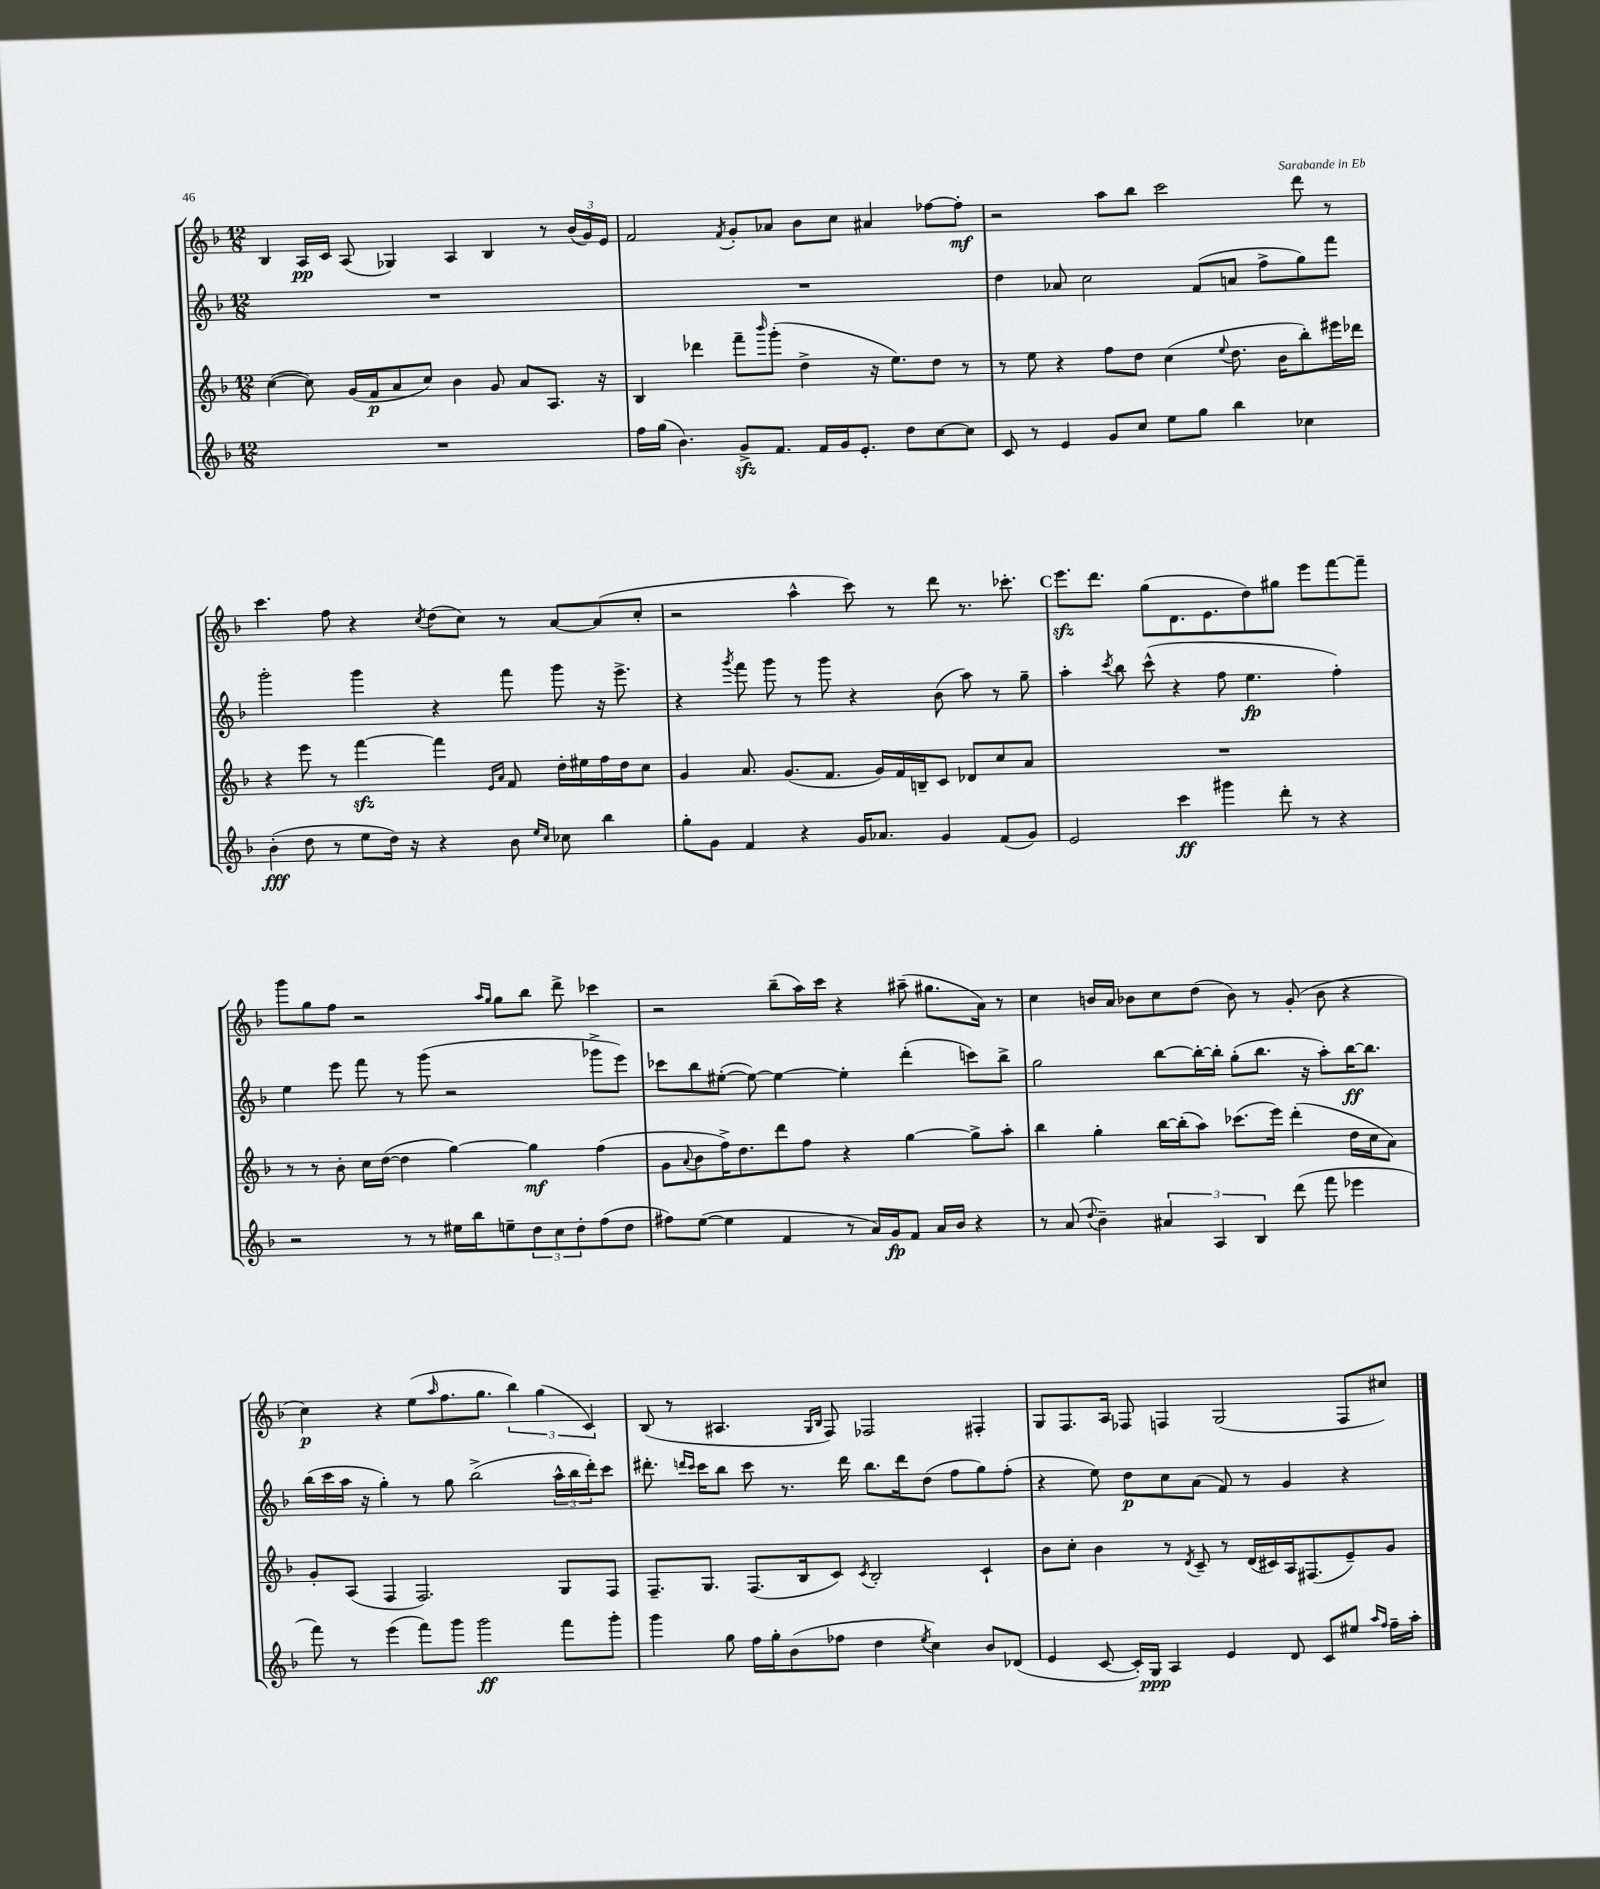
<<
\new StaffGroup <<
\new Staff = "s0" {
    \clef treble \key f \major \numericTimeSignature \time 12/8
    bes4 a16\pp c'16 a8( ges4) a4 bes4 r8 \tuplet 3/2 { bes'16( g'16) e'16 } |
    f'2 \acciaccatura { f'8 } g'8-. aes'8 bes'8 c''8 ais'4 fes''8~ fes''8-.\mf |
    r2 a''8 bes''8 c'''2 d'''8 r8 |
    c'''4. f''8 r4 \acciaccatura { c''8 } d''8( c''8) r8 a'8~ a'8( c''8-. |
    r2 a''4-^ c'''8) r8 d'''8 r8. ces'''8.-. |
    \mark \markup { \bold "C" } e'''8.\sfz d'''8. g''8( d'8. e'8. d''8) gis''8 e'''8 f'''8~ f'''8-- |
    g'''8 g''8 f''8 r2 \grace { a''16 g''16 } g''8 bes''8 d'''8-> ces'''4 |
    r2 bes''8--( a''16) c'''16 r4 ais''8--( gis''8. a'16) r8 |
    c''4 b'16 a'16 bes'8 c''8 d''8( bes'8) r8 g'8-.( bes'8 r4 |
    c''4\p) r4 e''8( \grace { a''16 } f''8. g''8. \tuplet 3/2 { bes''4) g''4( c'4) } |
    bes8( r8 ais4. \grace { g16 bes16 } f8) fes2 fis4-. |
    g8 f8. a16 fes8 f4 g2( f8 cis''8) \bar "|." |
}
\new Staff = "s1" {
    \clef treble \key f \major \numericTimeSignature \time 12/8
    R1. |
    R1. |
    d''4 aes'8 c''2 f'8( a'8 f''8-> g''8) f'''8 |
    g'''2-. g'''4 r4 f'''8 g'''8 r16 e'''8.-> |
    r4 \acciaccatura { g'''8 } f'''8 g'''8 r8 g'''8 r4 bes'8( a''8) r8 g''8-- |
    \mark \markup { \bold "C" } a''4-. \acciaccatura { c'''8 } bes''8 c'''8-^( r4 f''8 e''4.\fp f''4-.) |
    e''4 e'''8 f'''8 r8 g'''8( r2 ges'''8-> e'''8) |
    ces'''8 bes''8 eis''8~-.( eis''8~) eis''4~ eis''4-. d'''4-.( c'''8) bes''8-> |
    g''2 bes''8~ bes''16~-. bes''16-. g''8-.( bes''8. r16 a''8-.) bes''16~\ff bes''8. |
    bes''16( c'''16 a''16 r16 g''4-.) r8 g''8 bes''2->( \tuplet 3/2 { a''16-^ bes''16 d'''16-.) } c'''8 |
    dis'''8.-. \grace { d'''16 c'''16 } c'''16 bes''8 c'''8 r8. d'''16 bes''8. d'''16 d''8( f''8 g''8) f''8-.( |
    r4 e''8) d''8\p c''8 a'8( f'8) r8 g'4 r4 \bar "|." |
}
\new Staff = "s2" {
    \clef treble \key f \major \numericTimeSignature \time 12/8
    c''4~( c''8) g'16( f'16\p a'8 c''8) bes'4 g'8 a'8 a8. r16 |
    bes4 des'''4 f'''8-- \grace { bes'''16 } g'''8-.( d''4-> r16 e''8.) d''8 r8 |
    r8 e''8 r4 f''8 d''8 c''4( \appoggiatura { e''8 } d''8. bes'16 bes''8-.) eis'''16 des'''16 |
    r4 e'''8 r8 f'''4~\sfz f'''4 \grace { e'16 a'16 } f'8 d''16-. eis''16 f''16 d''16 c''8 |
    g'4 a'8. g'8.( f'8. g'16) f'16 b16-- c'8 des'8 c''8 a'8 |
    \mark \markup { \bold "C" } R1. |
    r8 r8 bes'8-. c''16 d''16~( d''4 g''4~) g''4\mf f''4( |
    g'8 \appoggiatura { a'8 } bes'8 f''16->) d''8. d'''8 f''8 r4 g''4~ g''8-> a''8-. |
    bes''4 g''4-. bes''16~ bes''16-.( a''8) ces'''8.( e'''16) d'''4-.( d''16 c''16 a'8) |
    g'8-. a8( f4 f2.) g8 f8 |
    f8.-- g8. f8.( bes16 c'8) \acciaccatura { c'8 } bes2-. c'4-! |
    bes'8 c''8-. bes'4 r8 \acciaccatura { d'8 } c'8-- r8 d'16( cis'16) a16 fis8.( e'8--) g'8 \bar "|." |
}
\new Staff = "s3" {
    \clef treble \key f \major \numericTimeSignature \time 12/8
    R1. |
    f''16 g''16( bes'4.) g'8->\sfz f'8. f'16 g'16 e'8.-. d''8 c''8~ c''8 |
    c'8 r8 e'4 g'8 c''8 e''8 g''8 bes''4 ces''4 |
    bes'4-.\fff( d''8 r8 e''8 d''16) r16 r4 bes'8 \grace { e''16 c''16 } ces''8 bes''4 |
    g''8-. g'8 f'4 r4 g'16 aes'8. g'4 f'8( g'8) |
    \mark \markup { \bold "C" } e'2 c'''4\ff gis'''4 d'''8-. r8 r4 |
    r2 r8 r8 eis''16 bes''16 e''8-- \tuplet 3/2 { d''8 c''8 d''8-. } f''8( d''8 |
    fis''8) e''8~( e''4 f'4 r8 a'16) g'16\fp f'8 a'16 bes'16 r4 |
    r8 a'8( \appoggiatura { d''8 } bes'4--) \tuplet 3/2 { ais'4 a4 bes4 } d'''8( f'''8 ees'''4 |
    f'''8) r8 e'''4( f'''8) g'''8 g'''2\ff f'''8 g'''8-. |
    g'''4 g''8 f''16 g''16-. bes'8( fes''8 d''4 \acciaccatura { e''8 } c''4) bes'8 des'8( |
    e'4 c'8~ c'16-.) g16\ppp a4 e'4 d'8 c'8 eis''8 \grace { a''16 f''16 } f''16-- a''16-. \bar "|." |
}
>>
>>
\layout { \context { \Score \remove "Bar_number_engraver" } }
